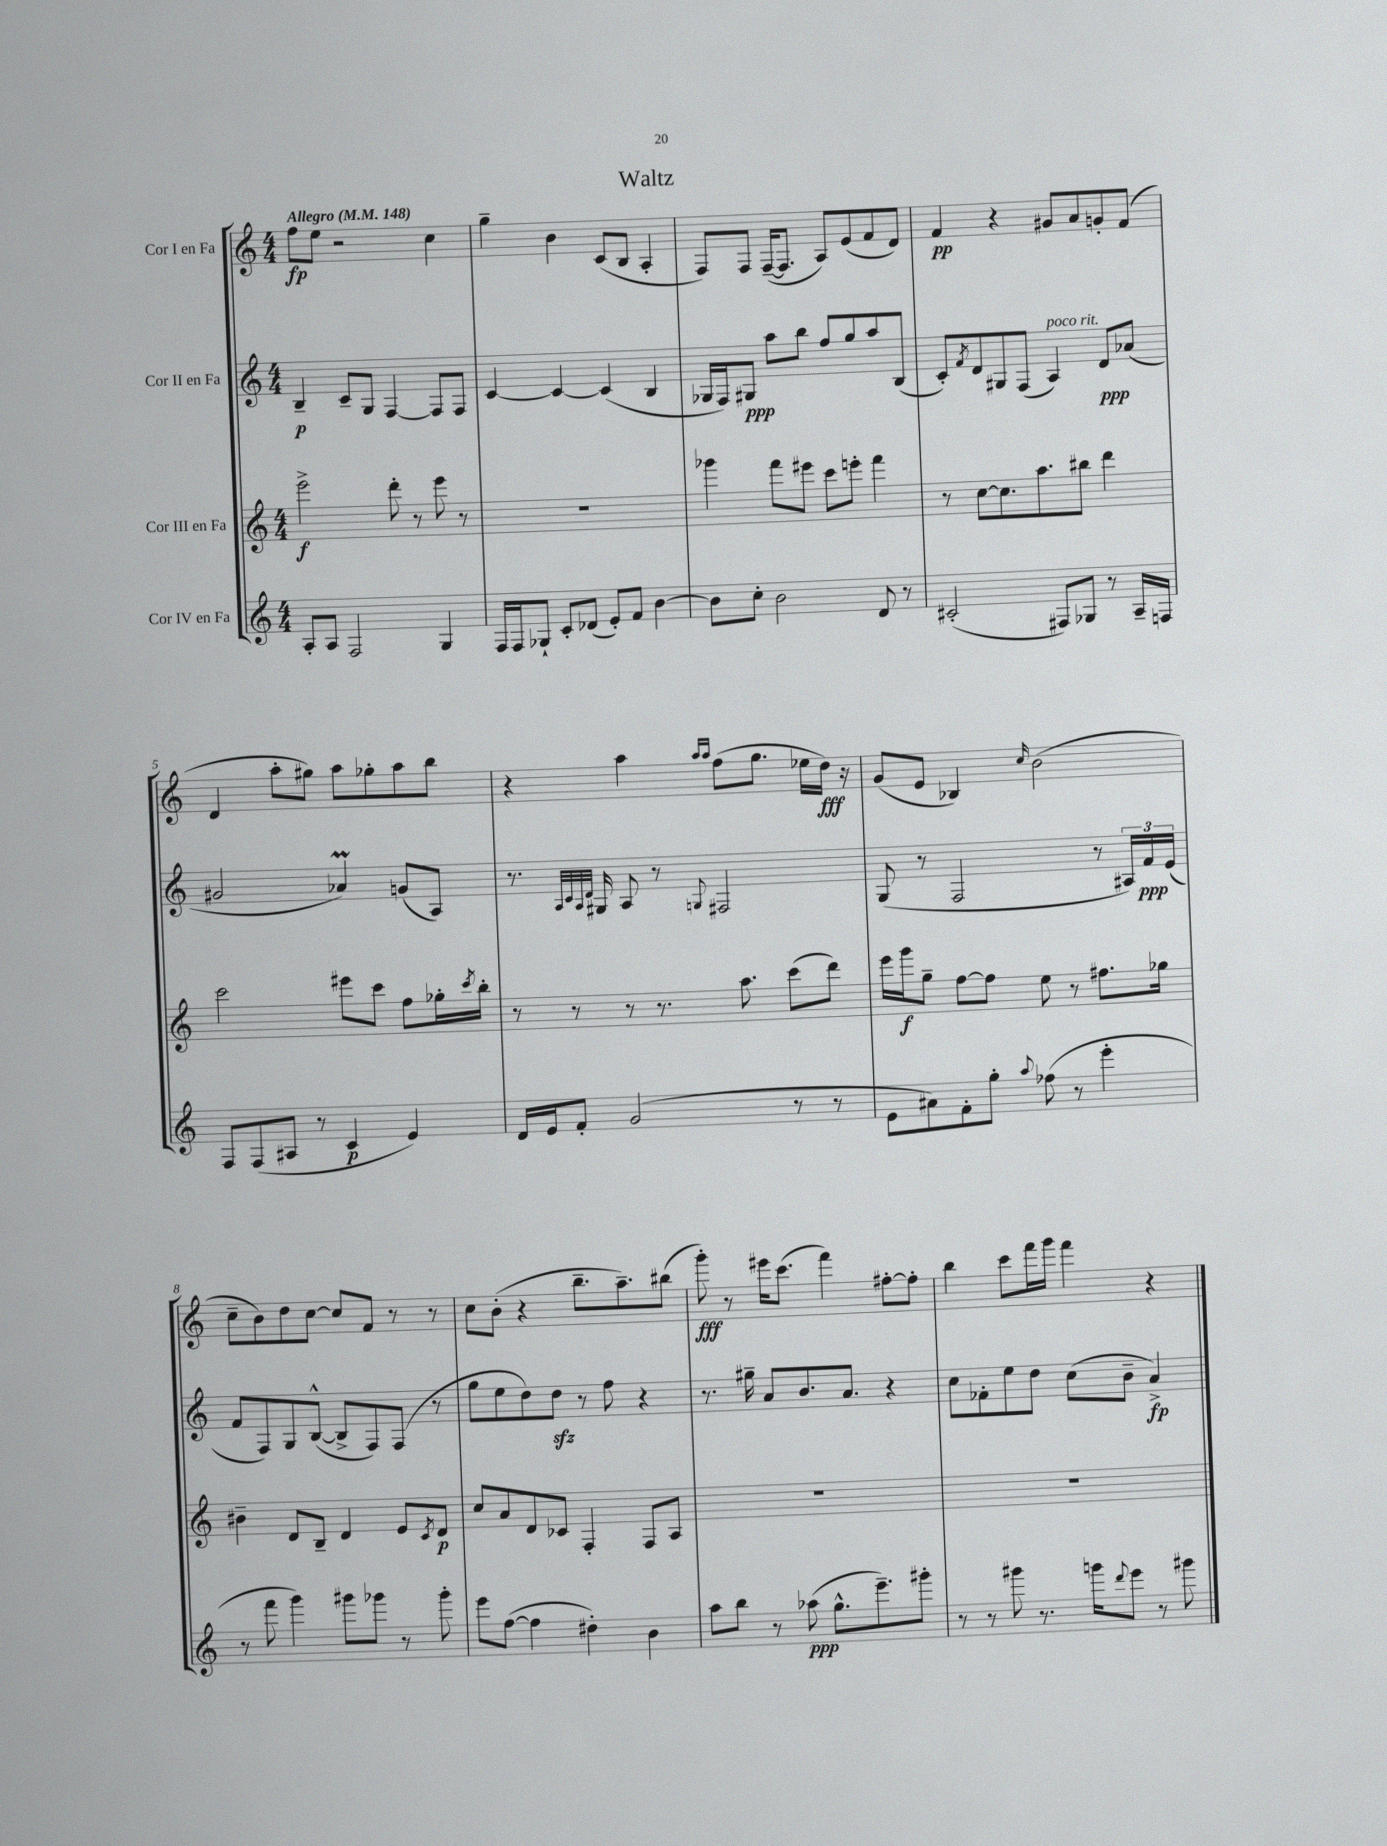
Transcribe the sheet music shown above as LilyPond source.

\header { title = "Waltz" }
<<
\new StaffGroup <<
\new Staff = "s0" \with { instrumentName = "Cor I en Fa" } {
    \clef treble \key c \major \numericTimeSignature \time 4/4 \tempo "Allegro" 4 = 148
    f''8\fp e''8 r2 c''4 |
    g''4-- b'4 c'8( b8 a4-. |
    f8) f8 f16~--( f8. a8) e'8( f'8 d'8) |
    f'4\pp r4 gis'8 a'8 g'8-. f'8( |
    d'4 a''8-. gis''8) a''8 ges''8-. a''8 b''8 |
    r4 a''4 \grace { a''16 a''16 } f''8( g''8. ees''16 d''16\fff) r16 |
    g'8( e'8 bes4) \grace { c''16 } b'2( |
    c''8-- b'8) d''8 c''8~ c''8 f'8 r8 r8 |
    c''8 b'8-.( r4 b''8.-- a''8.--) bis''8( |
    g'''8-.\fff) r8 eis'''16 c'''8.( f'''4) fis''8~-. fis''8-. |
    b''4 c'''8 f'''16 g'''16 f'''4 r4 \bar "|." |
}
\new Staff = "s1" \with { instrumentName = "Cor II en Fa" } {
    \clef treble \key c \major \numericTimeSignature \time 4/4
    b4--\p c'8-- g8 f4~ f8 f8 |
    c'4~ c'4~ c'4( b4 |
    ges16 f16) gis8\ppp a''8 b''8 f''8 g''8 a''8 b8( |
    c'8-.) \acciaccatura { f'8 } d'8 gis8 f8( a4^\markup { \italic "poco rit." }) d'8\ppp aes'8( |
    gis'2 aes'4\prall) g'8( a8) |
    r8. \grace { a32 c'32 a32 d'32 } gis16 a8 r8 \appoggiatura { g8 } fis2 |
    g8( r8 f2 r8 \tuplet 3/2 { ais16) f'16\ppp e'16( } |
    f'8 f8) g8 b8~-^( b8-> f8) f8( r8 |
    g''8 e''8 d''8) d''8\sfz r8 f''8 r4 |
    r8. gis''16-- a'8 b'8. a'8. r4 |
    c''8 fes'8-. e''8 d''8 c''8( b'8-- a'4->\fp) \bar "|." |
}
\new Staff = "s2" \with { instrumentName = "Cor III en Fa" } {
    \clef treble \key c \major \numericTimeSignature \time 4/4
    e'''2->\f d'''8-. r8 e'''8 r8 |
    R1 |
    ges'''4 f'''8 eis'''8 c'''8 e'''8-. f'''4 |
    r8 c''8~ c''8. a''8. bis''8 d'''4 |
    c'''2 eis'''8 c'''8 f''8 ges''16-. \acciaccatura { c'''8 } b''16-. |
    r8 r8 r8 r8. a''8. c'''8( d'''8) |
    e'''16 g'''16\f g''8-- f''8~ f''8 e''8 r8 fis''8. ges''16 |
    bis'4-- d'8 b8-- d'4 e'8 \acciaccatura { c'8 } d'8\p |
    c''8 a'8 d'8 ces'8 f4-. f8 a8 |
    R1 |
    R1 \bar "|." |
}
\new Staff = "s3" \with { instrumentName = "Cor IV en Fa" } {
    \clef treble \key c \major \numericTimeSignature \time 4/4
    a8-. a8 f2 g4 |
    f16 f16 ges8-! c'8-. des'8( e'8-.) f'8 b'4~ |
    b'8 c''8-. b'2 d'8 r8 |
    cis'2-.( fis8) ges8 r8 a16-- f16 |
    f8 f8( ais8 r8 c'4\p e'4) |
    d'16 e'16 f'8-. g'2( r8 r8 |
    e'8 ais'8) f'8-. g''8-. \appoggiatura { a''8 } fes''8( r8 e'''4-. |
    r8 f'''8 g'''4) gis'''8 ges'''8 r8 ges'''8-. |
    e'''8 f''8~( f''4 dis''4-.) b'4 |
    a''8 b''8 r8 aes''8\ppp( g''8.-^ e'''8.--) gis'''8-. |
    r8 r8 gis'''8 r8. g'''16 \appoggiatura { d'''8 } e'''8 r8 gis'''8 \bar "|." |
}
>>
>>
